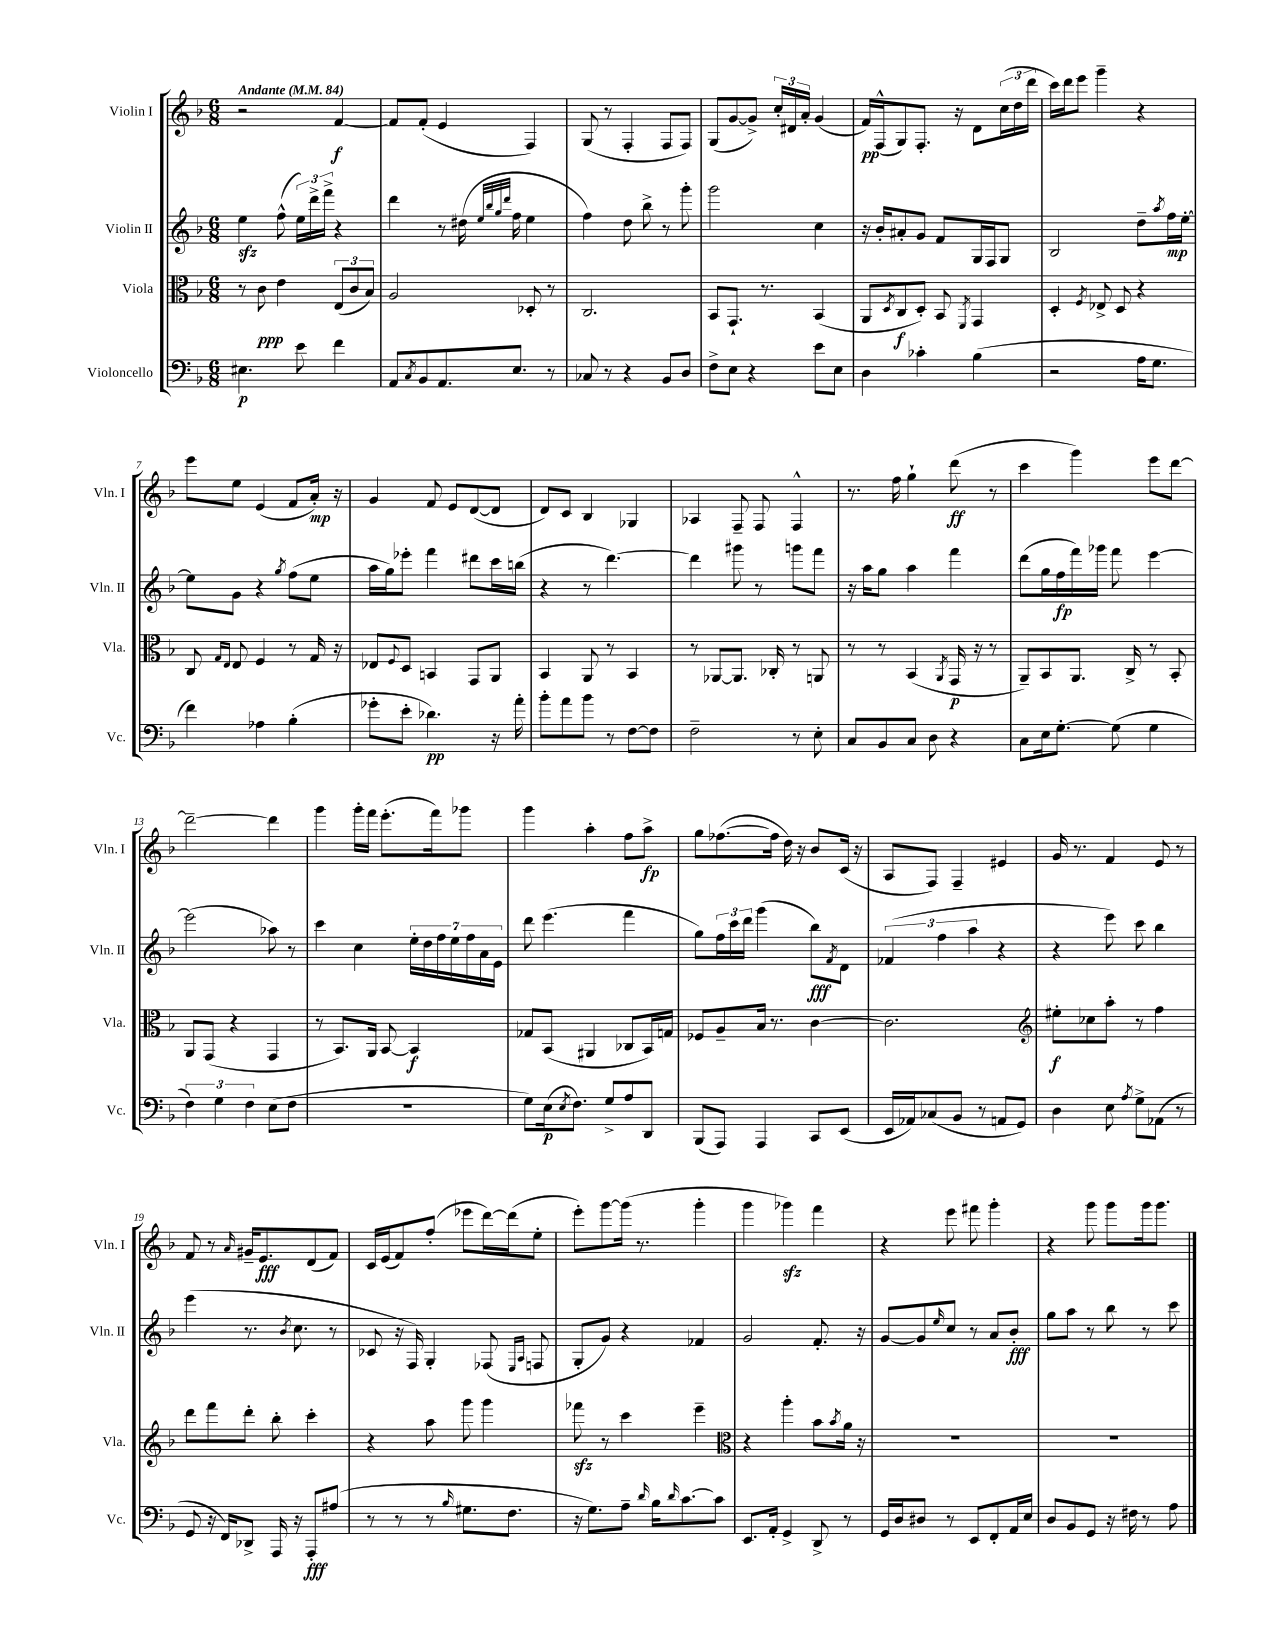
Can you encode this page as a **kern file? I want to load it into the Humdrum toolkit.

**kern	**dynam	**kern	**dynam	**kern	**dynam	**kern	**dynam
*part4	*part4	*part3	*part3	*part2	*part2	*part1	*part1
*staff4	*staff4	*staff3	*staff3	*staff2	*staff2	*staff1	*staff1
*I"Violoncello	*	*I"Viola	*	*I"Violin II	*	*I"Violin I	*
*I'Vc.	*	*I'Vla.	*	*I'Vln. II	*	*I'Vln. I	*
*clefF4	*	*clefC3	*	*clefG2	*	*clefG2	*
*k[b-]	*	*k[b-]	*	*k[b-]	*	*k[b-]	*
*M6/8	*	*M6/8	*	*M6/8	*	*M6/8	*
*MM84	*	*MM84	*	*MM84	*	*MM84	*
=1	=1	=1	=1	=1	=1	=1	=1
!	!	!	!	!	!	!LO:TX:a:B:t=Andante	!
4.E#X\	p	8r	.	4eezz\	.	2r	.
.	.	8c\	ppp	.	.	.	.
.	.	4e\	.	(8ff^^\	.	.	.
8e\	.	.	.	24ee\LL)	.	.	.
.	.	.	.	24ddd^\	.	.	.
.	.	.	.	24fff^\JJ	.	.	.
4f\	.	(12E/L	.	4r	.	[4f/	f
.	.	12c/	.	.	.	.	.
.	.	12B-/J)	.	.	.	.	.
=2	=2	=2	=2	=2	=2	=2	=2
8AA/L	.	2A/	.	4ddd\	.	8f/L]	.
8qC/	.	.	.	.	.	.	.
8BB-/	.	.	.	.	.	(8f'/J	.
8.AA/	.	.	.	8r	.	4e/	.
.	.	.	.	(16dd#X\	.	.	.
.	.	.	.	32qqee/LLL	.	.	.
.	.	.	.	32qqbb-/	.	.	.
.	.	.	.	32qqgg/	.	.	.
.	.	.	.	32qqddd/JJJ	.	.	.
8.E/J	.	.	.	16ff\	.	.	.
.	.	8D-X'/	.	4ee\	.	4F/)	.
8r	.	8r	.	.	.	.	.
=3	=3	=3	=3	=3	=3	=3	=3
8C-X/	.	2.C/	.	4ff\)	.	(8G/	.
8r	.	.	.	.	.	8r	.
4r	.	.	.	8dd\	.	4F'/	.
.	.	.	.	8bb-^\	.	.	.
8BB-/L	.	.	.	8r	.	8F/L	.
8D/J	.	.	.	8ggg'\	.	8F/J)	.
=4	=4	=4	=4	=4	=4	=4	=4
8F^\L	.	8BB-/L	.	2ggg\	.	(8G/L	.
8E\J	.	8.GG`/J	.	.	.	[8g/	.
4r	.	.	.	.	.	8g^/J])	.
.	.	8.r	.	.	.	.	.
.	.	.	.	.	.	24cc'/LL	.
.	.	.	.	.	.	24d#X/	.
.	.	.	.	.	.	24a'/JJ	.
8e\L	.	(4BB-/	.	4cc\	.	(4g/	.
8E\J	.	.	.	.	.	.	.
=5	=5	=5	=5	=5	=5	=5	=5
4D\	.	8AA/L	.	16r	.	16f/LL)	pp
.	.	.	.	16b-'/KL	.	(16F^^/J	.
.	.	8qD/	.	.	.	.	.
.	.	8C/	f	8a#X'/	.	8G/)	.
4c-X'\	.	8D'/J)	.	8g/J	.	8.F'/J	.
.	.	8BB-/	.	8f/L	.	.	.
.	.	.	.	.	.	16r	.
.	.	8qFF/	.	.	.	.	.
(4B-\	.	4GG/	.	16G/L	.	8d\L	.
.	.	.	.	16F/J	.	.	.
.	.	.	.	8G/J	.	(24cc\L	.
.	.	.	.	.	.	24dd\	.
.	.	.	.	.	.	24ddd\JJ	.
=6	=6	=6	=6	=6	=6	=6	=6
2r	.	4D'/	.	2B-/	.	16ccc\LL)	.
.	.	.	.	.	.	16ddd\J	.
.	.	.	.	.	.	8eee\J	.
.	.	8qF/	.	.	.	.	.
.	.	8E-X^/	.	.	.	4ggg~\	.
.	.	8D/	.	.	.	.	.
16A\KL	.	4r	.	8dd~\L	.	4r	.
8.G\J	.	.	.	.	.	.	.
.	.	.	.	8qaa/	.	.	.
.	.	.	.	16ff\L	mp	.	.
.	.	.	.	[16ee'\JJ	.	.	.
!!LO:LB:g=z
=7	=7	=7	=7	=7	=7	=7	=7
4f\)	.	8C/	.	8ee\L]	.	8eee\L	.
.	.	16qqG/LL	.	.	.	.	.
.	.	16qqE/JJ	.	.	.	.	.
.	.	8E/	.	8g\J	.	8ee\J	.
4A-X\	.	4F/	.	4r	.	(4e/	.
.	.	.	.	8qgg/	.	.	.
(4B-'\	.	8r	.	(8ff\L	.	8f/L	.
.	.	16G/	.	8ee\J	.	16a'/Jk)	mp
.	.	16r	.	.	.	16r	.
=8	=8	=8	=8	=8	=8	=8	=8
8g-X'\L	.	8E-X/L	.	16aa\LL	.	4g/	.
.	.	.	.	16gg\J)	.	.	.
.	.	8qqF/	.	.	.	.	.
8e'\J	.	8D/J	.	8eee-X'\J	.	.	.
4.d-X\)	pp	4BBn/	.	4fff\	.	8f/	.
.	.	.	.	.	.	8e/L	.
.	.	8GG/L	.	8ddd#X\L	.	([8d/	.
16r	.	8AA/J	.	16ccc\L	.	8d/J]	.
16a'\	.	.	.	(16bbn\JJ	.	.	.
=9	=9	=9	=9	=9	=9	=9	=9
8b-'\L	.	4BB-/	.	4r	.	8d/L)	.
8a\	.	.	.	.	.	8c/J	.
8b-\J	.	8AA/	.	8r	.	4B-/	.
8r	.	8r	.	[4.ddd\)	.	.	.
[8F\L	.	4BB-/	.	.	.	4G-X/	.
8F\J]	.	.	.	.	.	.	.
=10	=10	=10	=10	=10	=10	=10	=10
2F~\	.	8r	.	4ddd\]	.	4A-X/	.
.	.	[8AA-X/L	.	.	.	.	.
.	.	8.AA-/J]	.	8ggg#X\	.	8F~/	.
.	.	.	.	8r	.	8F/	.
.	.	16C-X'/	.	.	.	.	.
8r	.	8r	.	8gggn\L	.	4F^^/	.
8E'\	.	8AAn/	.	8fff\J	.	.	.
=11	=11	=11	=11	=11	=11	=11	=11
8C/L	.	8r	.	16r	.	8.r	.
.	.	.	.	16aa\KL	.	.	.
8BB-/	.	8r	.	8gg\J	.	.	.
.	.	.	.	.	.	16ff\	.
8C/J	.	(4BB-/	.	4aa\	.	4gg`\	.
8D\	.	.	.	.	.	.	.
.	.	8qAA/	.	.	.	.	.
4r	.	16GG/	p	4fff\	.	(8ddd\	ff
.	.	16r	.	.	.	.	.
.	.	8r	.	.	.	8r	.
=12	=12	=12	=12	=12	=12	=12	=12
8C\L	.	8AA~/L)	.	(8ddd\L	.	4ccc\	.
16E\k	.	8BB-/	.	16gg\L	.	.	.
[8.G'\J	.	.	.	16ff\	fp	.	.
.	.	8.AA/J	.	16fff\)	.	4ggg\)	.
.	.	.	.	16ggg-X\JJ	.	.	.
(8G\]	.	.	.	8fff\	.	.	.
.	.	16C^/	.	.	.	.	.
4G\	.	8r	.	[4eee\	.	8eee\L	.
.	.	8BB-'/	.	.	.	[8ddd\J	.
!!LO:LB:g=z
=13	=13	=13	=13	=13	=13	=13	=13
6F\)	.	8AA/L	.	(2eee\]	.	2ddd~\_	.
.	.	(8GG/J	.	.	.	.	.
6G\	.	.	.	.	.	.	.
.	.	4r	.	.	.	.	.
6F\	.	.	.	.	.	.	.
(8E\L	.	4GG/	.	8aa-X\)	.	4ddd\]	.
8F\J	.	.	.	8r	.	.	.
=14	=14	=14	=14	=14	=14	=14	=14
2.r	.	8r	.	4ccc\	.	4ggg\	.
.	.	8.BB-/L)	.	.	.	.	.
.	.	.	.	4cc\	.	16ggg'\LL	.
.	.	16AA/Jk	.	.	.	16fff\JJ	.
.	.	[8BB-/	.	.	.	(8.eee'\L	.
.	.	4BB-/]	f	28ee'\LL	.	.	.
.	.	.	.	28dd\	.	.	.
.	.	.	.	.	.	16fff\k)	.
.	.	.	.	28ff\	.	.	.
.	.	.	.	28ee\	.	.	.
.	.	.	.	.	.	8ggg-X\J	.
.	.	.	.	28ff\	.	.	.
.	.	.	.	28a\	.	.	.
.	.	.	.	28e\JJ	.	.	.
=15	=15	=15	=15	=15	=15	=15	=15
8G\L)	.	8G-X/L	.	8ddd\	.	4ggg\	.
(16E\k	p	(8BB-/J	.	(4.eee\	.	.	.
8qE/	.	.	.	.	.	.	.
8.F\J)	.	.	.	.	.	.	.
.	.	4AA#X/	.	.	.	4aa'\	.
8G^/L	.	.	.	.	.	.	.
8A/	.	8C-X/L	.	4fff\	.	8ff\L	.
8DD/J	.	16BB-/L)	.	.	.	8aa^\J	fp
.	.	16Gn/JJ	.	.	.	.	.
=16	=16	=16	=16	=16	=16	=16	=16
(8BBB-/L	.	8F-X/L	.	8gg\L)	.	8gg\L	.
8AAA/J)	.	8A~/	.	24ff\L	.	([8.ff-X\	.
.	.	.	.	24ccc\	.	.	.
.	.	.	.	24ddd\JJ	.	.	.
4AAA/	.	16B-/Jk	.	(4ggg\	.	.	.
.	.	8.r	.	.	.	16ff-\Jk]	.
.	.	.	.	.	.	16dd\)	.
.	.	.	.	.	.	16r	.
8CC/L	.	[4c\	.	8bb-\L)	fff	8b-/L	.
.	.	.	.	8qf/	.	.	.
(8EE/J	.	.	.	8d\J	.	(16c/Jk	.
.	.	.	.	.	.	16r	.
=17	=17	=17	=17	=17	=17	=17	=17
16EE/LL	.	2.c\]	.	(6f-X/	.	8A/L	.
16AA-X/J)	.	.	.	.	.	.	.
(8C-X/	.	.	.	.	.	8F/J)	.
.	.	.	.	6ff\	.	.	.
8BB-/J	.	.	.	.	.	4F~/	.
.	.	.	.	6aa\	.	.	.
8r	.	.	.	.	.	.	.
8AAn/L	.	.	.	4r	.	4e#X/	.
8GG/J)	.	.	.	.	.	.	.
=18	=18	=18	=18	=18	=18	=18	=18
*	*	*clefG2	*	*	*	*	*
4D\	.	8ee#X'\L	f	4r	.	16g/	.
.	.	.	.	.	.	8.r	.
.	.	8cc-X\	.	.	.	.	.
8E\	.	8aa'\J	.	8eee\)	.	4f/	.
8qA/	.	.	.	.	.	.	.
8G^\L	.	8r	.	8ccc\	.	.	.
(8AA-X\J	.	4ff\	.	4bb-\	.	8e/	.
8r	.	.	.	.	.	8r	.
!!LO:LB:g=z
=19	=19	=19	=19	=19	=19	=19	=19
8GG/	.	8ddd\L	.	(4eee\	.	8f/	.
16r	.	8fff\	.	.	.	8r	.
16FF/KL)	.	.	.	.	.	.	.
.	.	.	.	.	.	16qqa/	.
8DD-X^/J	.	8ddd'\J	.	8.r	.	16g#X~/KL	.
.	.	.	.	.	.	8.e/	fff
16AAA/	.	8bb-'\	.	.	.	.	.
.	.	.	.	8qb-/	.	.	.
16r	.	.	.	8.cc\	.	.	.
8AAA'/L	fff	4ccc'\	.	.	.	(8d/	.
(8A#X/J	.	.	.	8r	.	8f/J)	.
=20	=20	=20	=20	=20	=20	=20	=20
8r	.	4r	.	8c-X/	.	16c/LL	.
.	.	.	.	.	.	(16e/J	.
8r	.	.	.	16r	.	8f/)	.
.	.	.	.	16F/)	.	.	.
8r	.	8aa\	.	4G'/	.	(8ff'/J	.
16qqB-/	.	.	.	.	.	.	.
8.G#X\L	.	8ggg\	.	.	.	8eee-X\L	.
.	.	4ggg\	.	(8F-X/	.	[16ddd\L)	.
8.F\J	.	.	.	.	.	(16ddd\J]	.
.	.	.	.	16qqE/LL	.	.	.
.	.	.	.	16qqA/JJ	.	.	.
.	.	.	.	8Fn/	.	8ee'\J	.
=21	=21	=21	=21	=21	=21	=21	=21
16r	.	8fff-Xzz\	.	8G'/L	.	8eee'\L)	.
8.G\L)	.	.	.	.	.	.	.
.	.	8r	.	8g/J)	.	[8ggg\	.
8A~\J	.	4ccc\	.	4r	.	(16ggg\Jk]	.
.	.	.	.	.	.	8.r	.
16qqd/	.	.	.	.	.	.	.
16B-\KL	.	.	.	.	.	.	.
16qqd/	.	.	.	.	.	.	.
[8.c\	.	.	.	.	.	.	.
.	.	4eee~\	.	4f-X/	.	4ggg'\	.
8c\J]	.	.	.	.	.	.	.
=22	=22	=22	=22	=22	=22	=22	=22
*	*	*clefC3	*	*	*	*	*
8.EE/L	.	4r	.	2g/	.	4ggg\	.
16AA'/Jk	.	.	.	.	.	.	.
4GG^/	.	4aa'\	.	.	.	4ggg-Xzz\)	.
8DD^/	.	8b-\L	.	8.f'/	.	4fff\	.
.	.	8qb-/	.	.	.	.	.
8r	.	16a\Jk	.	.	.	.	.
.	.	16r	.	16r	.	.	.
=23	=23	=23	=23	=23	=23	=23	=23
16GG/LL	.	2.r	.	[8g/L	.	4r	.
16D/J	.	.	.	.	.	.	.
8D#X/J	.	.	.	8g/]	.	.	.
.	.	.	.	16qqee/	.	.	.
8r	.	.	.	8cc/J	.	8eee\	.
8EE/L	.	.	.	8r	.	8fff#X\	.
8FF'/	.	.	.	8a/L	.	4ggg'\	.
16AA/L	.	.	.	8b-'/J	fff	.	.
16E/JJ	.	.	.	.	.	.	.
=24	=24	=24	=24	=24	=24	=24	=24
8D/L	.	2.r	.	8gg\L	.	4r	.
8BB-/	.	.	.	8aa\J	.	.	.
8GG/J	.	.	.	8r	.	8ggg\	.
16r	.	.	.	8bb-\	.	8ggg\L	.
16F#X\	.	.	.	.	.	.	.
8r	.	.	.	8r	.	16ggg\k	.
.	.	.	.	.	.	8.ggg\J	.
8A\	.	.	.	8ccc\	.	.	.
==	==	==	==	==	==	==	==
*-	*-	*-	*-	*-	*-	*-	*-
